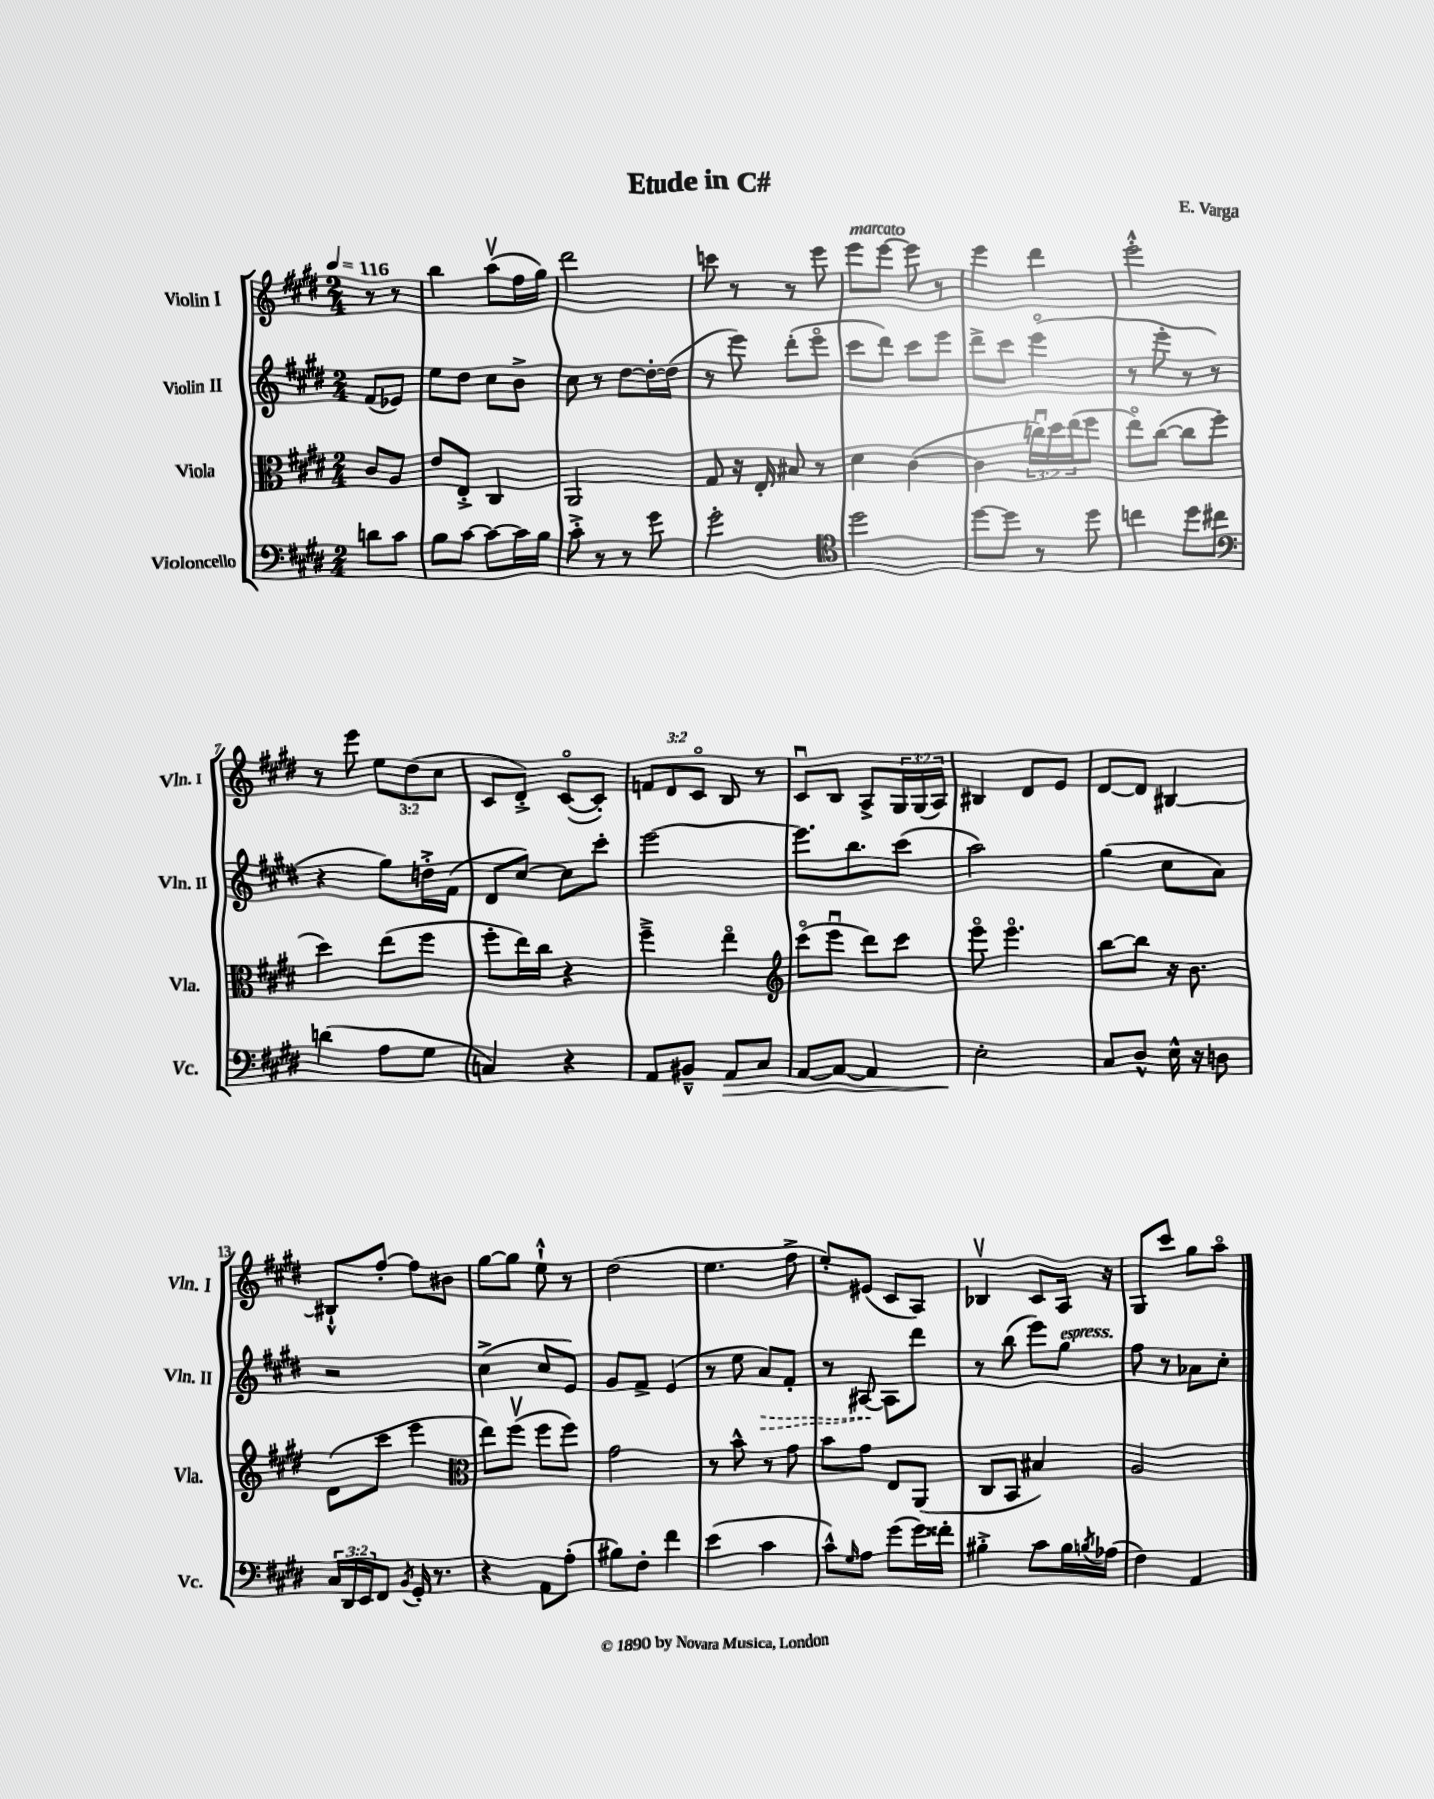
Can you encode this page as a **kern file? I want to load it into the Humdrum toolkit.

**kern	**kern	**kern	**kern
*staff4	*staff3	*staff2	*staff1
*clefF4	*clefC3	*clefG2	*clefG2
*k[f#c#g#d#]	*k[f#c#g#d#]	*k[f#c#g#d#]	*k[f#c#g#d#]
*M2/4	*M2/4	*M2/4	*M2/4
*MM116	*MM116	*MM116	*MM116
8d	8c#	(8f#	8r
8c#	8A	8e-)	8r
=	=	=	=
8B	8e	8ee	4bb
[8c#	8E'^	8dd#	.
8c#_	4C#	8cc#	(8aav
16c#]	.	8b^	16ff#
16B	.	.	16gg#)
=	=	=	=
8c#'^	2AA	8cc#	2ddd#
8r	.	8r	.
8r	.	[8dd#	.
8g#	.	16dd#'_	.
.	.	(16dd#]	.
=	=	=	=
2g#'	8G#	8r	8ccc
.	16r	8eee)	8r
.	16E'	.	.
.	8B#	(8ddd#'	8r
.	8r	8eeeo	8eee
=	=	=	=
*clefC4	*	*	*
2dd#	4d#	8ccc#	8eee
.	.	8ddd#)	[8eee
.	([4c#	8ccc#	8eee]
.	.	8eee	8r
=	=	=	=
[8dd#	4c#]	8ddd#^	4eee
8dd#]	.	8ccc#	.
8r	24ccu)	(4eeeo	4ddd#
.	24dd#	.	.
.	(24ee	.	.
8dd#	8ff#	.	.
=	=	=	=
4cc	8eeo)	8r	2eee'^^
.	([8cc#	8eee'	.
8dd#	8cc#]	8r	.
8cc#	8ff#'	8r	.
=	=	=	=
*clefF4	*	*	*
(4d	4dd#)	4r	8r
.	.	.	8eee
8A	(8ee	8gg#)	12ee
.	.	.	(12dd#
8G#	8ff#	16dd'^	.
.	.	.	12cc#
.	.	(16f#	.
=	=	=	=
4C)	8ff#'	8d#	8c#
.	16ee)	[8cc#)	8d#'^)
.	16cc#	.	.
4r	4r	8cc#]	([8c#o
.	.	8ccc#'	8c#'])
=	=	=	=
8AA	4ff#~^	[2eee	12f
.	.	.	12d#
8BB#~^^	.	.	.
.	.	.	12c#o
8AA	4eeo	.	8B
8C#	.	.	8r
=	=	=	=
*	*clefG2	*	*
[8AA	(8ccc#o	8.eee]	8c#u
8AA_	8eeeu	.	8B
.	.	8.bb	.
4AA]	8ddd#)	.	8A^
.	8ccc#	(8ccc#	24G#
.	.	.	(24G#
.	.	.	24A)
=	=	=	=
2E'	8eeeo	2aa)	4B#
.	4.eeeo	.	.
.	.	.	8d#
.	.	.	8e
=	=	=	=
8C#	[8bb	(4gg#	[8d#
8D#^^	8bb]	.	8d#]
16E^^	16r	8cc#	[4B#
16r	8.b	.	.
8D	.	8a)	.
=	=	=	=
24C#	(8d#	2r	8B#`^^]
24DD#	.	.	.
24EE	.	.	.
8FF#	8ccc#	.	[8ff#'
8qBB	.	.	.
16GG#'	4eee	.	8ff#]
8.r	.	.	.
.	.	.	8b#
=	=	=	=
*	*clefC3	*	*
4r	8ee)	(4cc#^	[8gg#
.	(8ff#v	.	8gg#]
8AA	8ff#	8cc#	8ee`^^
(8A'	8ff#)	8e)	8r
=	=	=	=
8B#)	2g#	8g#	(2dd#
8F#'	.	8f#^	.
4f#	.	(4e	.
=	=	=	=
(4e	8r	8r	4.ee
.	8b^^	8ee	.
4c#	8r	8a)	.
.	8g#	8f#'	8ff#^
=	=	=	=
8c#^^)	8b	8r	8ee')
16qqG#	.	.	.
8A	8g#	[8A#	(8e#
(8g#	8E	8A#]	8c#
16g#)	(8AA	8ddd#	8A)
16f##'	.	.	.
=	=	=	=
4B#'^	8C#	8r	4B-v
.	8BB	(8bb	.
8c#	4B#)	8eee)	8c#
16B#	.	8gg#	16A
8qB	.	.	.
(16A-	.	.	16r
=	=	=	=
4F#)	2A	8ff#	8G#
.	.	8r	8ccc#
4AA	.	8a-	8gg#
.	.	8cc#'	8aao
==	==	==	==
*-	*-	*-	*-
